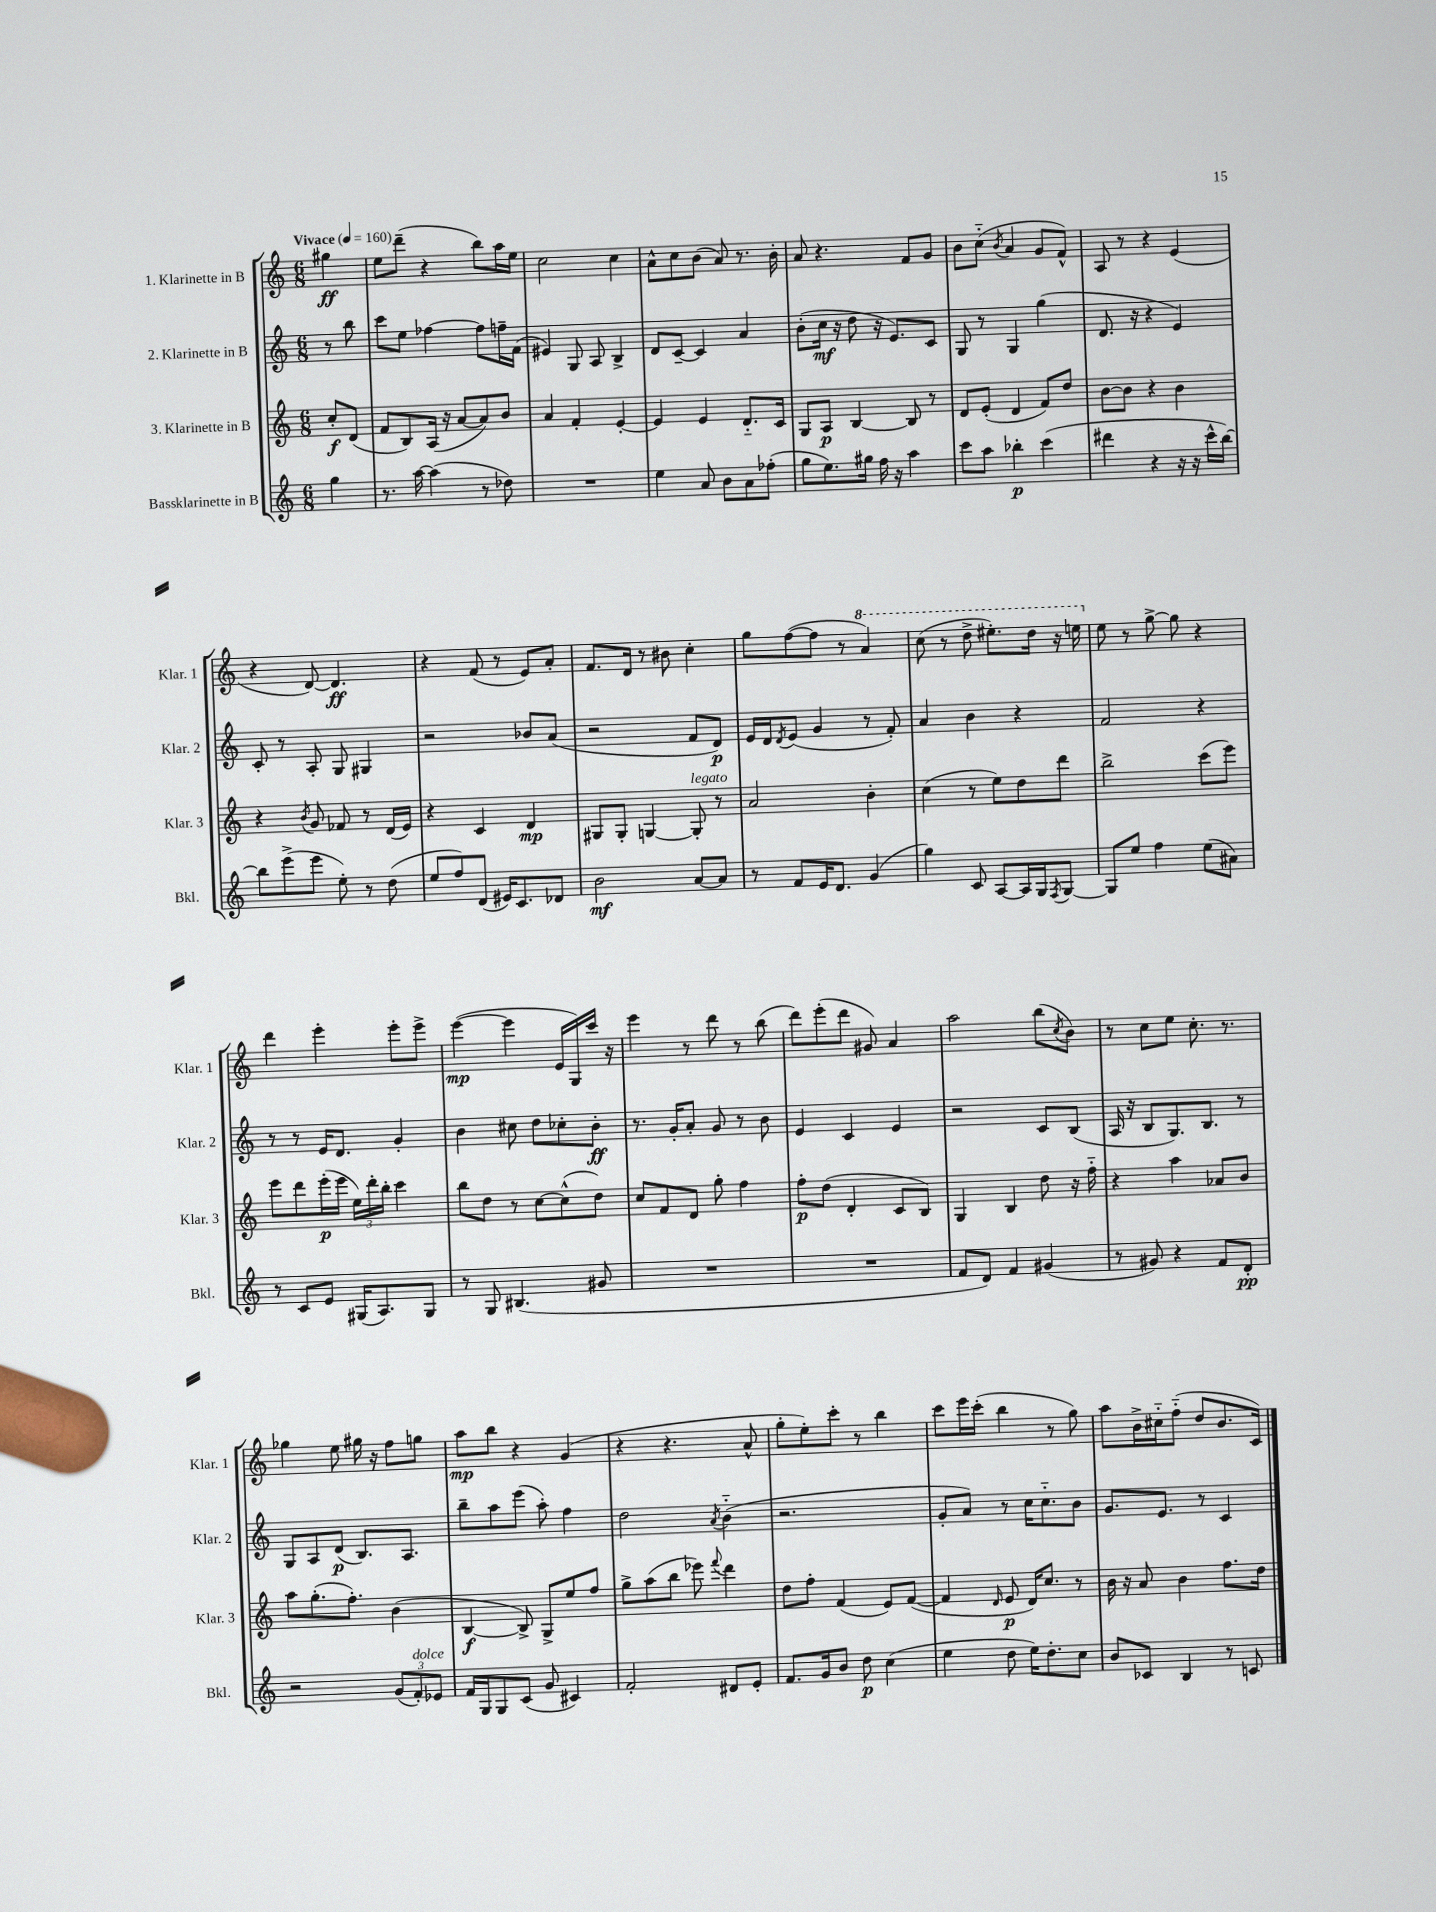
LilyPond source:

<<
\new StaffGroup <<
\new Staff = "s0" \with { instrumentName = "1. Klarinette in B" shortInstrumentName = "Klar. 1" } {
    \clef treble \key c \major \numericTimeSignature \time 6/8 \partial 4 \tempo "Vivace" 4 = 160
    gis''4\ff |
    e''8 d'''8--( r4 b''8) a''16 e''16 |
    c''2 c''4 |
    a'8-^ c''8 b'8( a'8) r8. b'16-. |
    a'8 r4. f'8 g'8 |
    b'8 c''8-_( \acciaccatura { b'8 } a'4 g'8 f'8-^) |
    a8 r8 r4 e'4( |
    r4 d'8~) d'4.\ff |
    r4 f'8( r8 e'8) a'8-. |
    f'8. d'16 r8 bis'8 c''4-. |
    g''8 f''8~( f''8 r8 \ottava #1 a''4) |
    c'''8( r8 d'''8-> eis'''8.-.) d'''16 r16 e'''16 \ottava #0 |
    e''8 r8 g''8~-> g''8 r4 |
    d'''4 e'''4-. e'''8-. e'''8-> |
    e'''4~\mp( e'''4 e'16 g16) c'''16 r16 |
    e'''4 r8 d'''8 r8 b''8( |
    d'''8) e'''8-.( d'''8 gis'8) a'4 |
    a''2 b''8( \acciaccatura { c''8 } b'8) |
    r8 c''8 e''8 c''8.-. r8. |
    ges''4 e''8 gis''16 r16 f''8 g''8 |
    a''8\mp b''8 r4 g'4( |
    r4 r4. a'8-^ |
    g''8-. e''8-.) c'''8-. r8 b''4 |
    c'''8 e'''16 c'''16-.( b''4 r8 g''8) |
    a''8 b'16-> cis''16-_ f''8-_( d''8 b'8. c'16) \bar "|." |
}
\new Staff = "s1" \with { instrumentName = "2. Klarinette in B" shortInstrumentName = "Klar. 2" } {
    \clef treble \key c \major \numericTimeSignature \time 6/8 \partial 4
    r8 b''8 |
    c'''8 e''8 fes''4~ fes''8 f''16-- f'16( |
    eis'4) g8 a8 b4-> |
    d'8 c'8~-- c'4 a'4 |
    b'8-.( c''16\mf r16 d''8 r16 e'8.) c'8 |
    g8 r8 g4 g''4( |
    d'8. r16 r4 e'4) |
    c'8-. r8 a8-. g8 gis4 |
    r2 bes'8 a'8( |
    r2 f'8 d'8\p) |
    e'16 d'16 \acciaccatura { d'8 } e'8( g'4 r8 f'8-.) |
    a'4 b'4 r4 |
    f'2 r4 |
    r8 r8 e'16 d'8. g'4-. |
    b'4 cis''8 d''8 ces''8-. b'8-.\ff |
    r8. g'16-. a'8-. g'8 r8 b'8 |
    e'4 c'4 e'4 |
    r2 c'8 b8( |
    a16 r16 b8 g8.) b8. r8 |
    g8 a8 d'8\p( b8.) a8. |
    b''8-- a''8 e'''8( a''8-.) f''4 |
    d''2 \acciaccatura { a'8 } b'4-_( |
    r2. |
    g'8-. a'8) r8 c''16 c''8.-_ b'8 |
    g'8. e'8. r8 c'4 \bar "|." |
}
\new Staff = "s2" \with { instrumentName = "3. Klarinette in B" shortInstrumentName = "Klar. 3" } {
    \clef treble \key c \major \numericTimeSignature \time 6/8 \partial 4
    c''8-.\f d'8( |
    f'8 b8) a16( r16 a'8~ a'8) b'8 |
    a'4 f'4-. e'4~-. |
    e'4 e'4 d'8.-_ c'16 |
    g8 a8\p b4~ b8 r8 |
    d'8 e'8-.( d'4 f'8) d''8 |
    b'8~ b'8 r4 b'4 |
    r4 \acciaccatura { b'8 } g'8 fes'8 r8 d'16( e'16) |
    r4 c'4 d'4\mp |
    gis8 gis8-. g4~ g8-.^\markup { \italic "legato" } r8 |
    a'2 b'4-. |
    c''4( r8 e''8) d''8 d'''8 |
    b''2-> c'''8( e'''8) |
    e'''8 d'''8 e'''16-.\p( e'''16 \tuplet 3/2 { e''16) d'''16-. b''16-. } c'''4 |
    b''8 d''8 r8 c''8~ c''8-^( d''8) |
    c''8 f'8 d'8 g''8-. f''4 |
    f''8-.\p d''8( d'4-. c'8 b8) |
    g4 b4 d''8 r16 f''16-_ |
    r4 a''4 aes'8 b'8 |
    a''8 g''8.-.( f''8.-.) b'4( |
    b4~\f b8->) g8-> e''8 f''8 |
    g''8-> a''8( b''8 ees'''8) \appoggiatura { f'''8 } d'''4 |
    d''8 f''8-. f'4( e'8) f'8~( |
    f'4 \grace { d'16 } e'8\p d'16) c''8. r8 |
    b'16 r16 a'8 b'4 f''8. d''16 \bar "|." |
}
\new Staff = "s3" \with { instrumentName = "Bassklarinette in B" shortInstrumentName = "Bkl." } {
    \clef treble \key c \major \numericTimeSignature \time 6/8 \partial 4
    g''4 |
    r8. a''16~ a''4( r8 des''8) |
    R2. |
    e''4 a'8 b'8 a'8 fes''8-.( |
    g''8 e''8.) gis''16 f''16 r16 a''4 |
    c'''8 a''8 bes''4-.\p c'''4( |
    dis'''4 r4 r16 r16 c'''16-^ b''16~) |
    b''8 e'''8->( e'''8 e''8-.) r8 d''8( |
    e''8 f''8) d'8( eis'16) c'8. des'8 |
    b'2\mf a'8~ a'8 |
    r8 f'8 e'16 d'8. g'4( |
    g''4) c'8 a8~ a16 g16 \acciaccatura { f8 } g8~ |
    g8 e''8 f''4 e''8( ais'8) |
    r8 c'8 e'8 gis16( a8.) gis8 |
    r8 g8 bis4.( gis'8 |
    R2. |
    R2. |
    f'8 d'8) f'4 gis'4( |
    r8 gis'8) r4 f'8 d'8-.\pp |
    r2 \tuplet 3/2 { g'8( f'8-.^\markup { \italic "dolce" }) ees'8 } |
    f'16 g16 g8 c'8( g'8 cis'4) |
    f'2-. dis'8 e'8-. |
    f'8. g'16 b'8 d''8\p c''4( |
    e''4 d''8 e''16) d''8.-. c''8 |
    b'8 ces'8 b4 r8 c'8 \bar "|." |
}
>>
>>
\layout { \context { \Score \remove "Bar_number_engraver" } }
